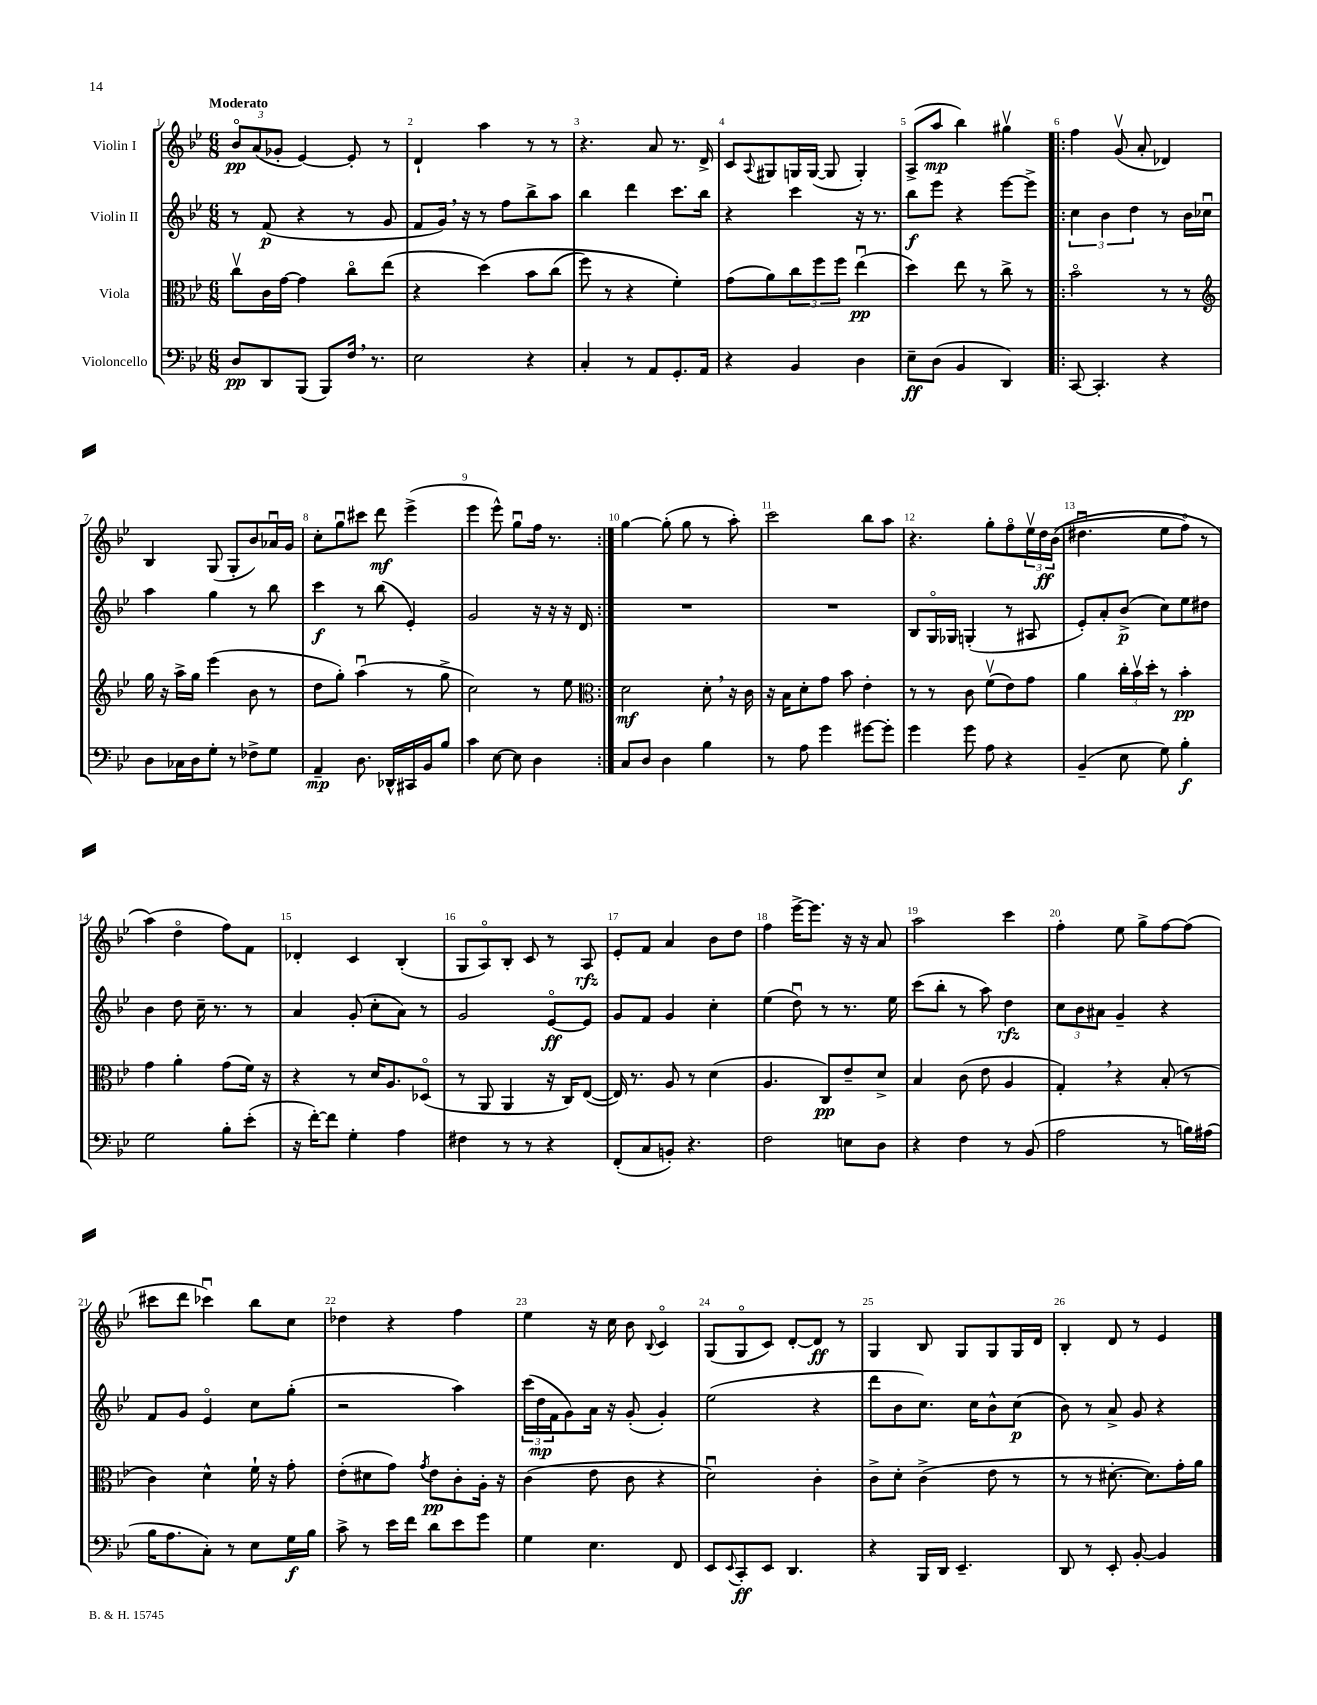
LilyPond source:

<<
\new StaffGroup <<
\new Staff = "s0" \with { instrumentName = "Violin I" } {
    \clef treble \key bes \major \numericTimeSignature \time 6/8 \tempo "Moderato"
    \tuplet 3/2 { bes'8\flageolet\pp a'8( ges'8-. } ees'4~) ees'8-. r8 |
    d'4-! a''4 r8 r8 |
    r4. a'8 r8. d'16-> |
    c'8 \appoggiatura { a8 } gis8 g16 g16~( g8 g4-.) |
    a8->( a''8\mp bes''4) gis''4\upbow |
    \repeat volta 2 { f''4 g'8\upbow( a'8-. des'4) |
    bes4 g8( g8-. bes'8) aes'16\downbow g'16 |
    c''8-. g''8\downbow cis'''8 d'''8\mf ees'''4->( |
    ees'''4 ees'''8-^) g''8\downbow f''16 r8. | }
    g''4~ g''8-.( g''8 r8 a''8-.) |
    c'''2 bes''8 a''8 |
    r4. g''8-. f''8\flageolet \tuplet 3/2 { ees''16\upbow d''16\ff bes'16(\( } |
    dis''4.\downbow ees''8 f''8\flageolet) r8 |
    a''4(\) d''4\flageolet f''8) f'8 |
    des'4-. c'4 bes4-.( |
    g8 a8\flageolet) bes8-. c'8 r8 a8\rfz |
    ees'8-. f'8 a'4 bes'8 d''8 |
    f''4 ees'''16~-> ees'''8. r16 r16 a'8 |
    a''2 c'''4 |
    f''4-. ees''8 g''8-> f''8~ f''8( |
    cis'''8 d'''8 ces'''4\downbow) bes''8 c''8 |
    des''4 r4 f''4 |
    ees''4 r16 c''16 bes'8 \appoggiatura { bes8 } c'4\flageolet |
    g8( g8\flageolet c'8) d'8~-. d'8\ff r8 |
    g4 bes8 g8 g8 g16 d'16 |
    bes4-. d'8 r8 ees'4 \bar "|." |
}
\new Staff = "s1" \with { instrumentName = "Violin II" } {
    \clef treble \key bes \major \numericTimeSignature \time 6/8
    r8 f'8\p( r4 r8 g'8 |
    f'8 g'16) \breathe r16 r8 f''8 bes''8-> a''8 |
    bes''4 d'''4 c'''8. bes''16 |
    r4 c'''4 r16 r8. |
    bes''8\f ees'''8 r4 ees'''8~ ees'''8-> |
    \repeat volta 2 { \tuplet 3/2 { c''4 bes'4 d''4 } r8 bes'16 ces''16\downbow |
    a''4 g''4 r8 bes''8 |
    c'''4\f r8 bes''8( ees'4-.) |
    g'2 r16 r16 r16 d'16 | }
    R2. |
    R2. |
    bes8 g16\flageolet ges16 g4-.( r8 ais8 |
    ees'8-.) a'8-. bes'8->\p( c''8) ees''8 dis''8 |
    bes'4 d''8 c''16-- r8. r8 |
    a'4 g'8-.( c''8-. a'8) r8 |
    g'2 ees'8~\flageolet\ff ees'8 |
    g'8 f'8 g'4 c''4-. |
    ees''4( d''8\downbow) r8 r8. ees''16 |
    c'''8( bes''8-. r8 a''8) d''4\rfz |
    \tuplet 3/2 { c''8 bes'8 ais'8 } g'4-- r4 |
    f'8 g'8 ees'4\flageolet c''8 g''8-.( |
    r2 a''4) |
    \tuplet 3/2 { c'''16( d''16\mp f'16 } g'8) a'16 r16 g'8-.( g'4-.) |
    ees''2( r4 |
    d'''8 bes'8 c''8.) c''16 bes'8-^ c''8\p( |
    bes'8) r8 a'8-> g'8 r4 \bar "|." |
}
\new Staff = "s2" \with { instrumentName = "Viola" } {
    \clef alto \key bes \major \numericTimeSignature \time 6/8
    c''8\upbow c'16 g'16~ g'4 c''8\flageolet ees''8( |
    r4 d''4)\( bes'8 c''8( |
    f''8) r8 r4 f'4-.\) |
    g'8( a'8) \tuplet 3/2 { c''8 f''8 f''8 } ees''4\downbow\pp( |
    d''4) ees''8 r8 c''8-> r8 |
    \repeat volta 2 { bes'2\flageolet r8 r8 |
    \clef treble g''16 r16 a''16-> g''16 ees'''4( bes'8 r8 |
    d''8 g''8-.) a''4\downbow( r8 g''8-> |
    c''2) r8 ees''8 | }
    \clef alto d'2\mf d'8-. \breathe r16 c'16 |
    r16 bes16 d'8-. g'8 bes'8 ees'4-. |
    r8 r8 c'8 f'8\upbow( ees'8) g'8 |
    a'4 \tuplet 3/2 { c''16-. bes'16\upbow d''16-. } r8 bes'4-.\pp |
    g'4 a'4-. g'8( f'16) r16 |
    r4 r8 d'16 a8. des8\flageolet( |
    r8 a,8 a,4 r16 c16) ees8~( |
    ees16) r8. a8 r8 d'4( |
    a4. c8\pp) ees'8-- d'8-> |
    bes4 c'8( ees'8 a4 |
    g4-.) \breathe r4 bes8-.( r8 |
    c'4) d'4-^ f'16-! r16 g'8-. |
    ees'8-.( dis'8 g'8) \acciaccatura { g'8 } ees'8\pp c'8-. a16-. r16 |
    c'4( ees'8 c'8 r4 |
    d'2\downbow) c'4-. |
    c'8-> d'8-. c'4->( ees'8 r8 |
    r8 r8 dis'8.~-. dis'8.) g'16-. a'16 \bar "|." |
}
\new Staff = "s3" \with { instrumentName = "Violoncello" } {
    \clef bass \key bes \major \numericTimeSignature \time 6/8
    d8\pp d,8 bes,,8( bes,,8) f16 \breathe r8. |
    ees2 r4 |
    c4-. r8 a,8 g,8.-. a,16 |
    r4 bes,4 d4 |
    ees8--\ff d8( bes,4 d,4) |
    \repeat volta 2 { c,8~ c,4.-. r4 |
    d8 ces16 d16 g8-. r8 fes8-> g8 |
    a,4--\mp d8. des,16-^ cis,16 bes,16 bes8 |
    c'4 ees8~ ees8 d4 | }
    c8 d8 d4 bes4 |
    r8 a8 g'4 gis'8~ gis'8-. |
    g'4 g'8 a8 r4 |
    bes,4--( ees8 g8) bes4-.\f |
    g2 bes8-. ees'8-.( |
    r16 f'16~-.) f'8 g4-. a4 |
    fis4 r8 r8 r4 |
    f,8-.( c8 b,8-.) r4. |
    f2 e8 d8 |
    r4 f4 r8 bes,8( |
    a2 r8 b16) ais16( |
    bes16 a8. c8-.) r8 ees8 g16\f bes16 |
    c'8-> r8 ees'16 f'16 d'8 ees'8 g'8 |
    g4 ees4. f,8 |
    ees,8 \appoggiatura { ees,8 } c,8-.\ff ees,8 d,4. |
    r4 bes,,16 d,16 ees,4.-- |
    d,8 r8 ees,8-. bes,8~-. bes,4 \bar "|." |
}
>>
>>
\layout { \context { \Score \override BarNumber.break-visibility = ##(#f #t #t) barNumberVisibility = #all-bar-numbers-visible } }
